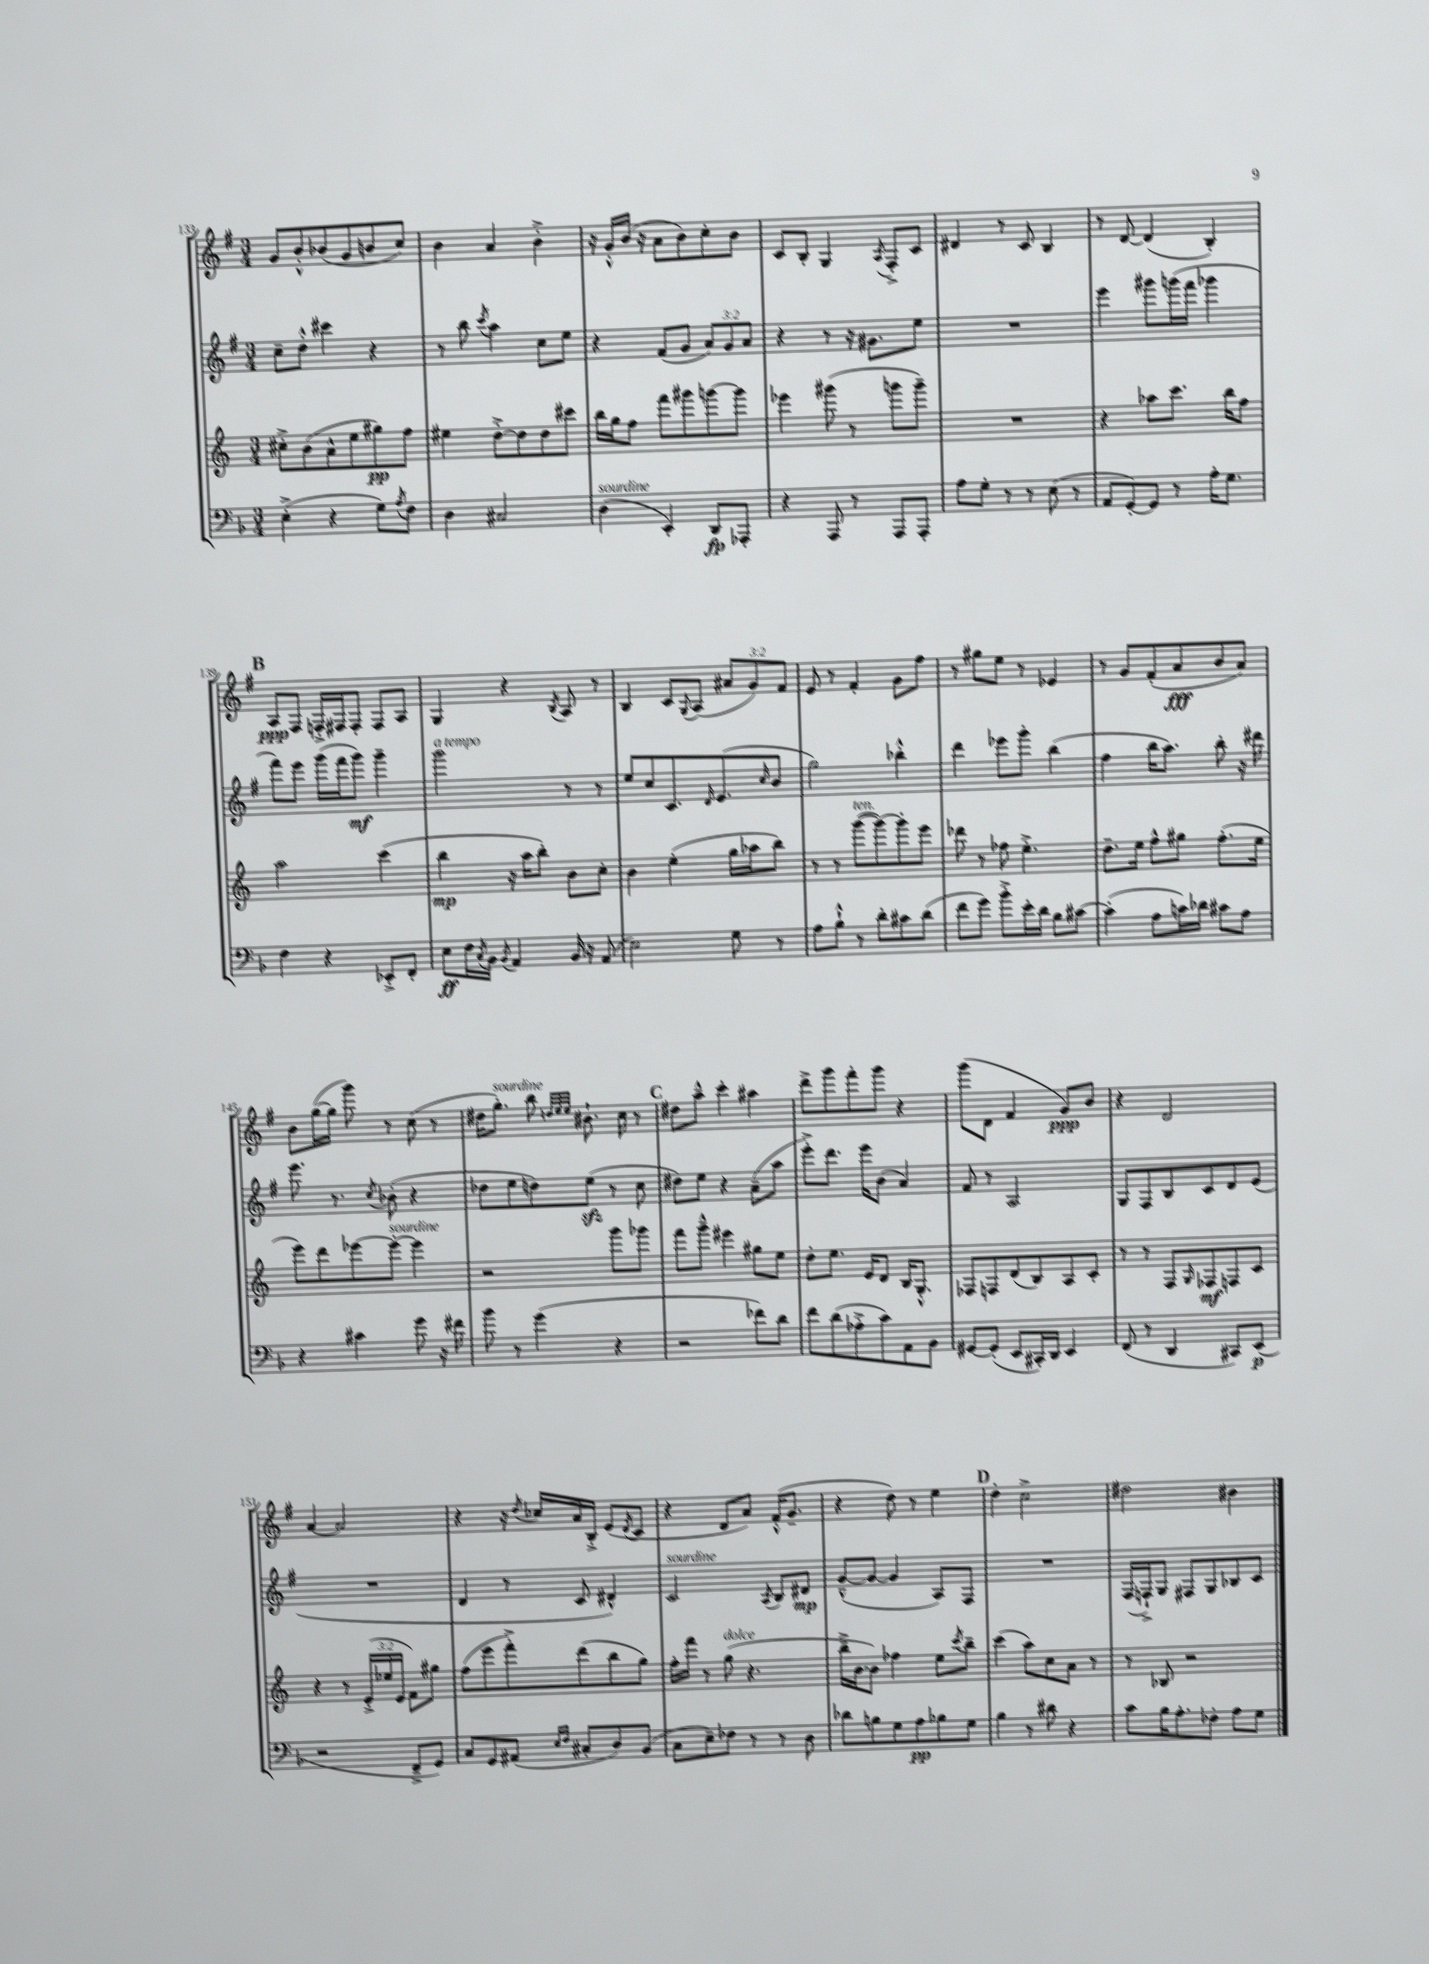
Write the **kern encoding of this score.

**kern	**kern	**kern	**kern
*staff4	*staff3	*staff2	*staff1
*clefF4	*clefG2	*clefG2	*clefG2
*k[b-]	*k[]	*k[f#]	*k[f#]
*M3/4	*M3/4	*M3/4	*M3/4
(4E'^	8cc#'^	8cc~	8g
.	(8b	8dd'^^	8b'^^
4r	8a^^	4ccc#	(8b-
.	8ee	.	8g
8G)	8gg#)	4r	8b
8qA	.	.	.
8F	8ff	.	8cc)
=	=	=	=
4D	4ee#	8r	4b
.	.	8bb	.
.	.	8qccc	.
2C#	[8dd'^	4aa	4a
.	8dd]	.	.
.	8dd	8cc	4b'^
.	8ccc#	8ee	.
=	=	=	=
(4D	16bb	4r	16r
.	16gg	.	16g'^^
.	8ff	.	(16b
.	.	.	16r
4EE')	8fff	(8f#	8a
.	8ggg#	8g	8b)
8DD	[8ggg	12a)	8cc'
.	.	12g	.
8AAA-'	8ggg]	.	8b
.	.	12a	.
=	=	=	=
4r	4eee-	4r	8c
.	.	.	8B'
8AAA	(8ggg#	8r	4G
8r	8r	16r	.
.	.	8.g#	.
.	.	.	8qA
8AAA	8ggg	.	8F#'^
8AAA'	8ggg~)	8ee	8c
=	=	=	=
8A	2.r	2.r	4d#
8G'	.	.	.
8r	.	.	8r
8r	.	.	8c
(8E	.	.	4B
8r	.	.	.
=	=	=	=
8AA	4r	4eee	8r
[8GG')	.	.	[8d
8GG]	8aa-	8ggg#	(4d]
8r	8.ccc	(16ggg	.
.	.	16fff#	.
16A'	.	4ggg-	4B')
8.G	16bb	.	.
.	8ff	.	.
=	=	=	=
4F	2aa	8fff#)	8A
.	.	8eee	8F#
4r	.	(16ggg	16F'^
.	.	16fff#	16F#
.	.	8ggg)	8F#'
8EE-'^	(4ccc	4ggg~	8F#
8FF'	.	.	8A
=	=	=	=
8E	4bb	2ggg	4G
16F	.	.	.
8qC	.	.	.
16BB-	.	.	.
8qBB-	.	.	.
4AA	16r	.	4r
.	16aa	.	.
.	8bb')	.	.
.	.	.	8qB
16BB-	8b	8r	8A
16r	.	.	.
(8AA	8cc'	8r	8r
=	=	=	=
2E)	4b	8ee	4B
.	.	8cc	.
.	(4ee'	8.c	8c
.	.	.	8qqG
.	.	.	(8A
.	.	16qqd	.
.	.	(8.e	.
8G	16gg	.	12a#
.	16aa-	.	.
.	.	.	12g)
.	.	16qqcc	.
8r	8bb)	8b	.
.	.	.	12f#
=	=	=	=
8A	8r	2gg)	8e
8B-`^^	8r	.	8r
8r	([8ggg	.	4f#'
8d'	8ggg_)	.	.
8c#	8ggg']	4bb-'^^	8g
(8d	8eee	.	8ff#
=	=	=	=
8f	8ddd-	4ddd	8r
8g)	8r	.	8gg#
8b-'^	8ff-	8eee-	8ee
16e'	4.ee'^	8ggg'	8r
16d	.	.	.
8B-	.	(4bb	4e-
[8c#	.	.	.
=	=	=	=
(4c#']	8.dd~	4ff#	8r
.	.	.	8g
.	16ee	.	.
8A	8ff^^	16bb	(8f#'
.	.	8.aa)	.
16c)	8gg#	.	8a
16d-	.	.	.
8c#	(8.ff'	8bb'	8b
8A	.	16r	8a)
.	16ee	16ddd#	.
=	=	=	=
4r	8eee)	8.eee	8b
.	8ddd	.	([16gg
.	.	8.r	16gg]
4c#	[8eee-	.	8ggg)
.	.	8qcc	.
.	8eee-'_	(8b-'	8r
8g	4eee-]	4r	(8cc
16r	.	.	8r
16f#	.	.	.
=	=	=	=
8b-	2r	8dd-	16dd#
.	.	.	8.gg')
8r	.	8ee	.
(4g	.	8dd)	8bb
.	.	.	32qqdd
.	.	.	32qqee
.	.	.	32qqee
.	.	(8ee	8.b#`
4r	8ggg	8r	.
.	.	.	16cc
.	8ggg-	8cc	8r
=	=	=	=
2r	8fff	8dd#)	8dd#
.	8ggg~^^	8ee	8aa~^^
.	4eee#	4r	4ccc'
8f-)	8gg#	(8a~	4aa#
8d	8ee	8aa	.
=	=	=	=
8f	8dd'	8eee'^)	8ddd^
(8d	8.ee	8.ddd	8ggg
8A-'^	.	.	8fff#'
.	16e	16eee	.
8c)	8d	(8b	8ggg
8AA	16B	4a)	4r
.	8.G'^^	.	.
8BB-	.	.	.
=	=	=	=
[8GG#	8F-	8f#	(8ggg
(8GG#']	8F	8r	8d
8EE	(8d	2A	4f#
16CC#')	8B)	.	.
16DD	.	.	.
4EE	8A	.	8g)
.	8c'	.	8b
=	=	=	=
(8FF	8r	8G	4r
8r	8r	8F#	.
4DD	8F	8B	2d
.	16qqG	.	.
.	8F-	8c	.
8CC#)	8F	8d	.
(8EE	8c	(8e	.
=	=	=	=
2r	4r	2.r	[4a
.	8r	.	2a]
.	(24e'^	.	.
.	24ee-	.	.
.	24e	.	.
8FF~^	8f)	.	.
8GG)	8gg#	.	.
=	=	=	=
8C	(8ff	4d	4r
8GG	8eee	.	.
(8AA#	8fff'^)	8r	16r
.	.	.	8qdd
.	.	.	16cc-
16qqE	.	.	.
16qqF	.	.	.
8C#'	(8ddd	8c	16a
.	.	.	16B'^
8D)	8bb	4d#^^)	(8e
.	.	.	8qd
(8BB-	8gg)	.	8c
=	=	=	=
8C	16ff'	2c	4r
.	16fff	.	.
8E~)	8r	.	.
8F-	(8gg	.	8d
8r	4.r	.	8a)
.	.	8qA	.
8r	.	8B	(16f#'^^
.	.	.	8.g~
8D	.	8d#	.
=	=	=	=
8d-	16bb~^	([8g~^^	4r
.	[16b	.	.
8B	8b])	8g_	.
8G	4ff-	4g]	8dd)
8A	.	.	8r
8B-	8ee	8A)	4ee
.	8qccc	.	.
8G	8bb~	8F#	.
=	=	=	=
4B-	(4ccc	2.r	4dd'
8r	8aa)	.	2cc^
8d#	8cc	.	.
4r	8a	.	.
.	8r	.	.
=	=	=	=
8c	8r	(16F#	2dd#
.	.	16F`^)	.
16B-	8B-	8G	.
8.A'	.	.	.
.	2r	8F#	.
8F-'	.	8G	.
8A	.	8B-	4b#
8G	.	8c	.
==	==	==	==
*-	*-	*-	*-
